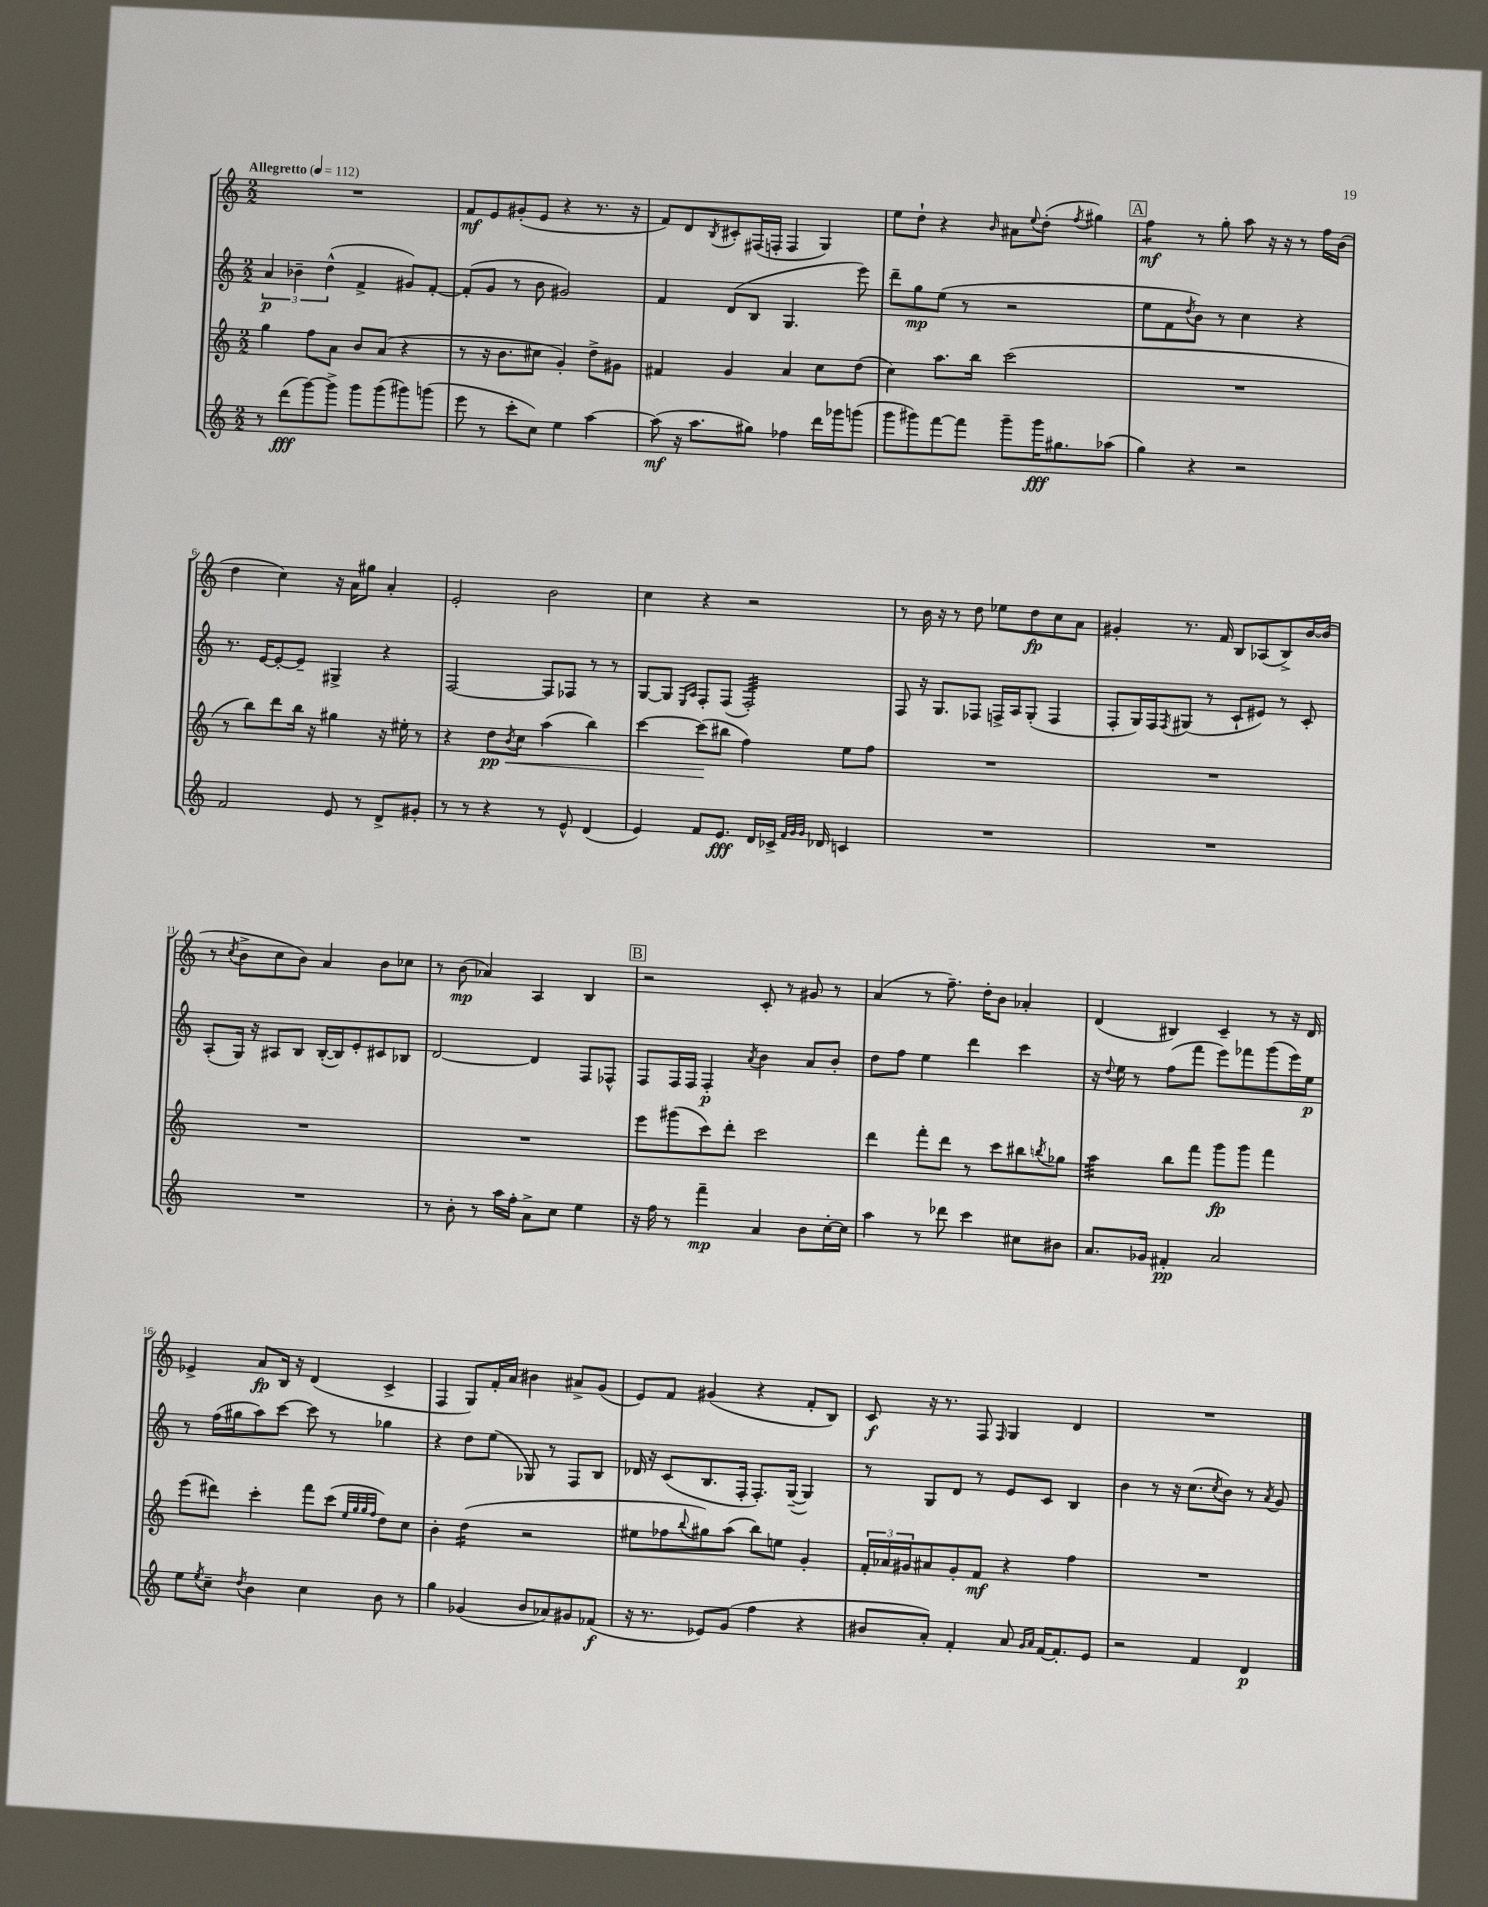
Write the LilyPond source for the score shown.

<<
\new StaffGroup <<
\new Staff = "s0" {
    \clef treble \key c \major \numericTimeSignature \time 2/2 \tempo "Allegretto" 4 = 112
    R1 |
    f'8\mf e'8 gis'8-.( e'8 r4 r8. r16 |
    f'8) d'8 \acciaccatura { b8 } cis'8-. fis16( f16-. f4 g4) |
    e''8 d''8-! r4 \grace { b'16 } ais'8 \appoggiatura { e''8 } d''8-.( \acciaccatura { f''8 } gis''4) |
    \mark \markup { \box "A" } f''4:8\mf r8 g''8-. a''8 r16 r16 r8 f''16 b'16( |
    d''4 c''4) r16 a'16 gis''8 a'4-. |
    e'2-. b'2 |
    c''4 r4 r2 |
    r8 b'16 r16 r8 d''8 ees''8 d''8\fp c''8 a'8 |
    gis'4-. r8. f'16 b8 aes8( b8->) b'16~ b'16( |
    r8 \acciaccatura { c''8 } b'8-> c''8 b'8) a'4 b'8 ces''8 |
    r8 b'8\mp( aes'4) a4 b4 |
    \mark \markup { \box "B" } r2 c'8-. r8 gis'8 r8 |
    a'4( r8 f''8.--) d''16-. b'8 aes'4-. |
    d'4( bis4) c'4-- r8 r16 d'16 |
    ees'4-> a'8\fp b16 r16 d'4( c'4-> |
    f4 g8) f'16-. a'16 bis'4 ais'8-> g'8( |
    e'8) f'8 gis'4( r4 f'8-. b8) |
    c'8\f r16 r8. f8 \grace { f16 } g4 d'4 |
    R1 \bar "|." |
}
\new Staff = "s1" {
    \clef treble \key c \major \numericTimeSignature \time 2/2
    \tuplet 3/2 { a'4\p bes'4-- d''4-^( } f'4-> gis'8) f'8~-. |
    f'8-.( g'8 r8 b'8 gis'2) |
    f'4 d'8( b8 g4. e'''8) |
    d'''8-- g''8\mp e''8( r8 r2 |
    \mark \markup { \box "A" } e''8 f'8 \acciaccatura { d''8 } b'8) r8 c''4 r4 |
    r8. e'16~ e'8~-. e'8-- gis4-> r4 |
    f2~ f8 fes8 r8 r8 |
    g8~ g8 \grace { e16 a16 } f8-. f8( f2:32-.) |
    f8 r16 g8. fes8 f16-> a16 g8-.( f4 |
    f8-. g16) f16 \acciaccatura { f8 } gis8( r8 c'8-! eis'8) r8 c'8-. |
    a8-.( g16) r16 ais8 b8 b16~-.( b16) e'8-. cis'8 bes8 |
    d'2~ d'4 f8 fes8-^ |
    \mark \markup { \box "B" } f8 f16 f16 f4-.\p \acciaccatura { a'8 } b'4 a'8 b'8-. |
    d''8 f''8 e''4 d'''4 c'''4 |
    r16 \appoggiatura { d''8 } e''16 r8 f''8( f'''8 e'''8) fes'''8 g'''8( e'''16) e''16\p |
    r8 f''16( gis''16 a''8) c'''8~ c'''8 r8 ges''4 |
    r4 d''8 e''8( ges8) r8 f8 b8 |
    des'16 r16 c'8( b8. f16-. f8.-.) g16~--( g4) |
    r8 g8 d'8 r8 e'8 c'8 b4 |
    b'4 r8 r16 c''8.( \acciaccatura { c''8 } b'8) r8 \acciaccatura { a'8 } g'8 \bar "|." |
}
\new Staff = "s2" {
    \clef treble \key c \major \numericTimeSignature \time 2/2
    g''4 f''8 a'8 b'8 a'8( r4 |
    r8 r16 b'8. cis''8 g'4-.) d''8-> gis'8 |
    fis'4 g'4 a'4 c''8 d''8( |
    c''4) a''8. b''16 c'''2( |
    \mark \markup { \box "A" } R1 |
    r8 b''8) d'''8 b''16 r16 gis''4 r16 eis''16-. r8 |
    r4 d''8\pp\< \acciaccatura { b'8 } c''8 a''4( b''4) |
    c'''4~ c'''8\!( bis''8 f''4) e''8 f''8 |
    R1 |
    R1 |
    R1 |
    R1 |
    \mark \markup { \box "B" } e'''8 gis'''8( c'''8) d'''8-. c'''2 |
    d'''4 f'''8-. d'''8 r8 c'''8 bis''8 \acciaccatura { b''8 } ges''8 |
    a''4:32 b''8 f'''8 g'''8\fp g'''8 f'''4 |
    e'''8( dis'''8) c'''4-. f'''8 c'''8( \grace { e''32 g''32 g''32 f''32 } d''8) c''8 |
    b'4-. d''4:16( r2 |
    eis''8 fes''8 \appoggiatura { b''8 } gis''8) a''8( b''8) e''8 g'4-. |
    \tuplet 3/2 { f'16-. aes'16 gis'16 } ais'8 gis'8-. f'8\mf r4 f''4 |
    R1 \bar "|." |
}
\new Staff = "s3" {
    \clef treble \key c \major \numericTimeSignature \time 2/2
    r8 d'''8\fff( g'''8~) g'''8-> g'''8 g'''8( gis'''8) g'''8( |
    e'''8 r8 c'''8-. c''8) e''4 a''4~ |
    a''8\mf( r16 a''8. gis''8) fes''4 d'''16 ges'''16 g'''8( |
    g'''8 gis'''8) f'''8~ f'''8 gis'''8-- gis'''16\fff gis''8. aes''8( |
    \mark \markup { \box "A" } g''4) r4 r2 |
    f'2 e'8 r8 d'8-> gis'8-. |
    r8 r8 r4 r8 e'8-^ d'4( |
    e'4) f'8 e'8.\fff d'16 ces'16-> \grace { f'32 g'32 g'32 } des'16 c'4 |
    R1 |
    R1 |
    R1 |
    r8 b'8-. r8 a''16 f''16-. a'8-> c''8 e''4 |
    \mark \markup { \box "B" } r16 f''16 r8 f'''4--\mp a'4 b'8 c''16~-. c''16 |
    a''4 r8 des'''8 c'''4 cis''8 bis'8 |
    a'8. ges'16 fis'4-.\pp a'2 |
    e''8 \acciaccatura { e''8 } c''8-- \acciaccatura { d''8 } b'4 c''4 b'8 r8 |
    g''4 ges'4( b'8 aes'8) gis'8 fes'8\f( |
    r16 r8. ees'8) g'8( f''4 r4 |
    bis'8 a'8-.) f'4-. a'8 \grace { g'16 a'16 } f'16~ f'8.-. e'8 |
    r2 f'4 d'4\p \bar "|." |
}
>>
>>
